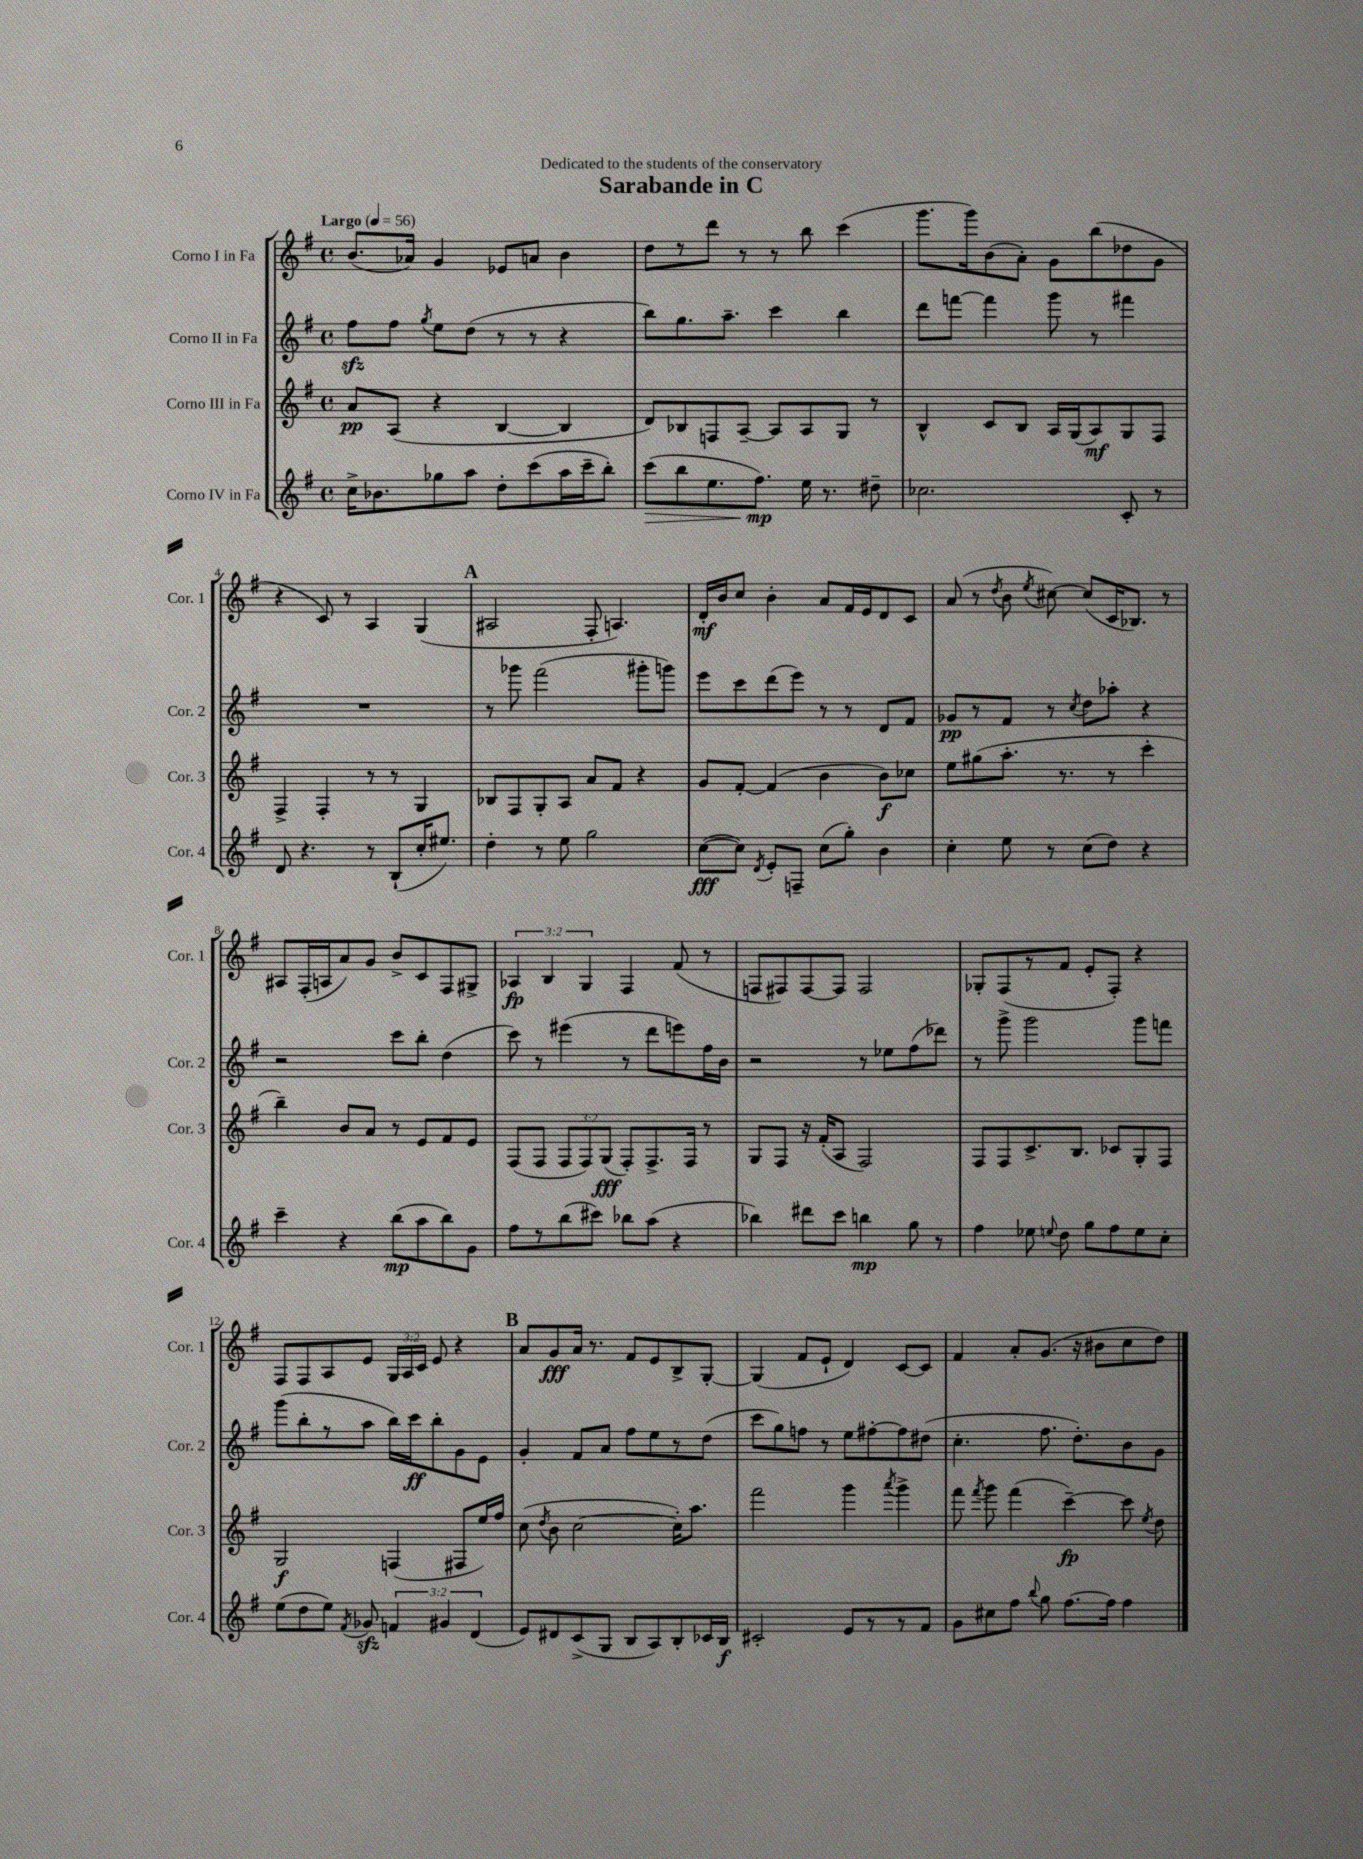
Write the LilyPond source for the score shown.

\header { title = "Sarabande in C" dedication = "Dedicated to the students of the conservatory" }
<<
\new StaffGroup <<
\new Staff = "s0" \with { instrumentName = "Corno I in Fa" shortInstrumentName = "Cor. 1" } {
    \clef treble \key g \major \defaultTimeSignature \time 4/4 \override Staff.TupletNumber.text = #tuplet-number::calc-fraction-text \tempo "Largo" 4 = 56
    \autoBeamOff b'8.[( aes'16]) g'4 ees'8[ a'8] b'4 |
    d''8[ r8 d'''8] r8 r8 b''8 c'''4( |
    g'''8.[ g'''16) b'8( a'8]-.) g'8[ b''8( des''8 g'8] |
    r4 c'8) r8 a4 g4( |
    \mark \markup { \bold "A" } ais2 fis8-. a4.) |
    d'16[-.\mf b'16 c''8] b'4-. a'8[ fis'16 e'16 d'8 c'8] |
    a'8( r8 \acciaccatura { d''8 } b'8 \acciaccatura { e''8 } cis''8~) cis''8[( c'16 bes8.]) r8 |
    ais8[ fis16-.( a16 a'8) g'8] b'8[-> c'8 fis8 gis8]-> |
    \tuplet 3/2 { aes4\fp b4 g4 } fis4 fis'8( r8 |
    f8[ fis8) fis8~ fis8] fis2 |
    ges8[-. fis8( r8 fis'8] e'8[-. fis8]-.) r4 |
    fis8[ fis8 a8 e'8] \tuplet 3/2 { g16[ a16 c'16] } e'8 r4 |
    \mark \markup { \bold "B" } a'8[ g'8\fff a'16] r8. fis'8[ e'8 b8-> g8]~-. |
    g4( fis'8[ e'8]-! d'4) c'8[~ c'8] |
    fis'4 a'8[-. g'8.]( r16 bis'8[ c''8 d''8]) \bar "|." |
}
\new Staff = "s1" \with { instrumentName = "Corno II in Fa" shortInstrumentName = "Cor. 2" } {
    \clef treble \key g \major \defaultTimeSignature \time 4/4
    \autoBeamOff fis''8[\sfz fis''8] \acciaccatura { g''8 } e''8[ d''8]( r8 r8 r4 |
    b''8[) g''8. a''8.]-- c'''4 b''4 |
    d'''8[ f'''8]~ f'''4 g'''8 r8 fis'''4 |
    R1 |
    \mark \markup { \bold "A" } r8 ges'''8 fis'''2( gis'''8[-. g'''8]) |
    e'''8[ c'''8 d'''8( e'''8]) r8 r8 d'8[ fis'8] |
    ges'8[\pp r8 fis'8] r8 \acciaccatura { c''8 } d''8[ aes''8]-. r4 |
    r2 c'''8[ b''8]-. d''4( |
    c'''8) r8 eis'''4( r8 d'''8[ e'''8) fis''16 b'16] |
    r2 r8 ees''8[ fis''8( des'''8]) |
    r8 g'''8-> g'''2 g'''8[ f'''8] |
    g'''8[( b''8-. r8 a''8] b''16[) c'''16\ff b''8-. g'8 e'8] |
    \mark \markup { \bold "B" } g'4-. fis'8[ a'8] fis''8[ e''8 r8 d''8]( |
    c'''8[ g''8) f''8] r8 e''8[ fis''8~-. fis''8 dis''8]( |
    c''4.-. fis''8. d''8.[-.) b'8 g'8] \bar "|." |
}
\new Staff = "s2" \with { instrumentName = "Corno III in Fa" shortInstrumentName = "Cor. 3" } {
    \clef treble \key g \major \defaultTimeSignature \time 4/4 \override Staff.TupletNumber.text = #tuplet-number::calc-fraction-text
    \autoBeamOff a'8[\pp a8]( r4 b4~ b4 |
    d'8[) bes8 f8 a8]~-- a8[ a8 g8] r8 |
    b4-^ c'8[ b8] a16[ g16( a8\mf) g8 fis8] |
    fis4-> fis4-. r8 r8 g4 |
    \mark \markup { \bold "A" } bes8[ fis8 g8-. a8] a'8[ fis'8] r4 |
    g'8[ fis'8]~-. fis'4( b'4 b'8[\f) ces''8] |
    e''8[ gis''8( a''8.]-. r8. r8 c'''4-. |
    b''4--) b'8[ a'8] r8 e'8[ fis'8 e'8] |
    fis8[( fis8] \tuplet 3/2 { fis8[ fis8) g8]\fff( } fis8[-.) fis8.-> fis16] r8 |
    g8[ fis8] r16 fis'16[-.( a8] fis2) |
    fis8[ fis8 c'8.-> b8.] ces'8[ g8-. fis8] |
    g2\f f4( fis8[ e''16) fis''16] |
    \mark \markup { \bold "B" } c''8( \acciaccatura { d''8 } b'8 c''2~ c''16[-.) a''8.] |
    fis'''2 g'''4 \acciaccatura { a'''8 } g'''4-> |
    fis'''8 \acciaccatura { fis'''8 } g'''8 fis'''4( c'''4~--\fp) c'''8 \acciaccatura { e''8 } d''8 \bar "|." |
}
\new Staff = "s3" \with { instrumentName = "Corno IV in Fa" shortInstrumentName = "Cor. 4" } {
    \clef treble \key g \major \defaultTimeSignature \time 4/4 \override Staff.TupletNumber.text = #tuplet-number::calc-fraction-text
    \autoBeamOff c''16[-> bes'8. ges''8 a''8] d''8[-. c'''8( a''16 c'''16-- b''8]-.) |
    c'''8[\>( b''8 e''8. fis''8.]\mp\!) e''16 r8. dis''8-- |
    ces''2. c'8-. r8 |
    d'8 r4. r8 b8[-!( c''16-. eis''8.]) |
    \mark \markup { \bold "A" } d''4-. r8 e''8 g''2 |
    c''8[~\fff( c''8]) \acciaccatura { d'8 } e'8[-. f8]-- c''8[( g''8]-.) b'4 |
    c''4-. e''8 r8 c''8[( d''8]) r4 |
    c'''4-- r4 b''8[\mp( a''8 b''8) g'8] |
    fis''8[ r8 b''8( cis'''8]) bes''8[ a''8]( r4 |
    bes''4) dis'''8[ c'''8] b''4\mp g''8 r8 |
    fis''4 ees''8 \appoggiatura { e''8 } d''8 g''8[ fis''8 e''8 c''8]-. |
    e''8[( d''8 e''8]) \acciaccatura { fis'8 } ges'8\sfz \tuplet 3/2 { f'4 gis'4 d'4( } |
    \mark \markup { \bold "B" } e'8[) dis'8 c'8->( g8] b8[ a8) b8-. ces'16 b16]\f |
    cis'2-. e'8[ r8 r8 fis'8] |
    g'8[ cis''8 fis''8] \appoggiatura { b''8 } g''8 fis''8.[~ fis''16] fis''4 \bar "|." |
}
>>
>>
